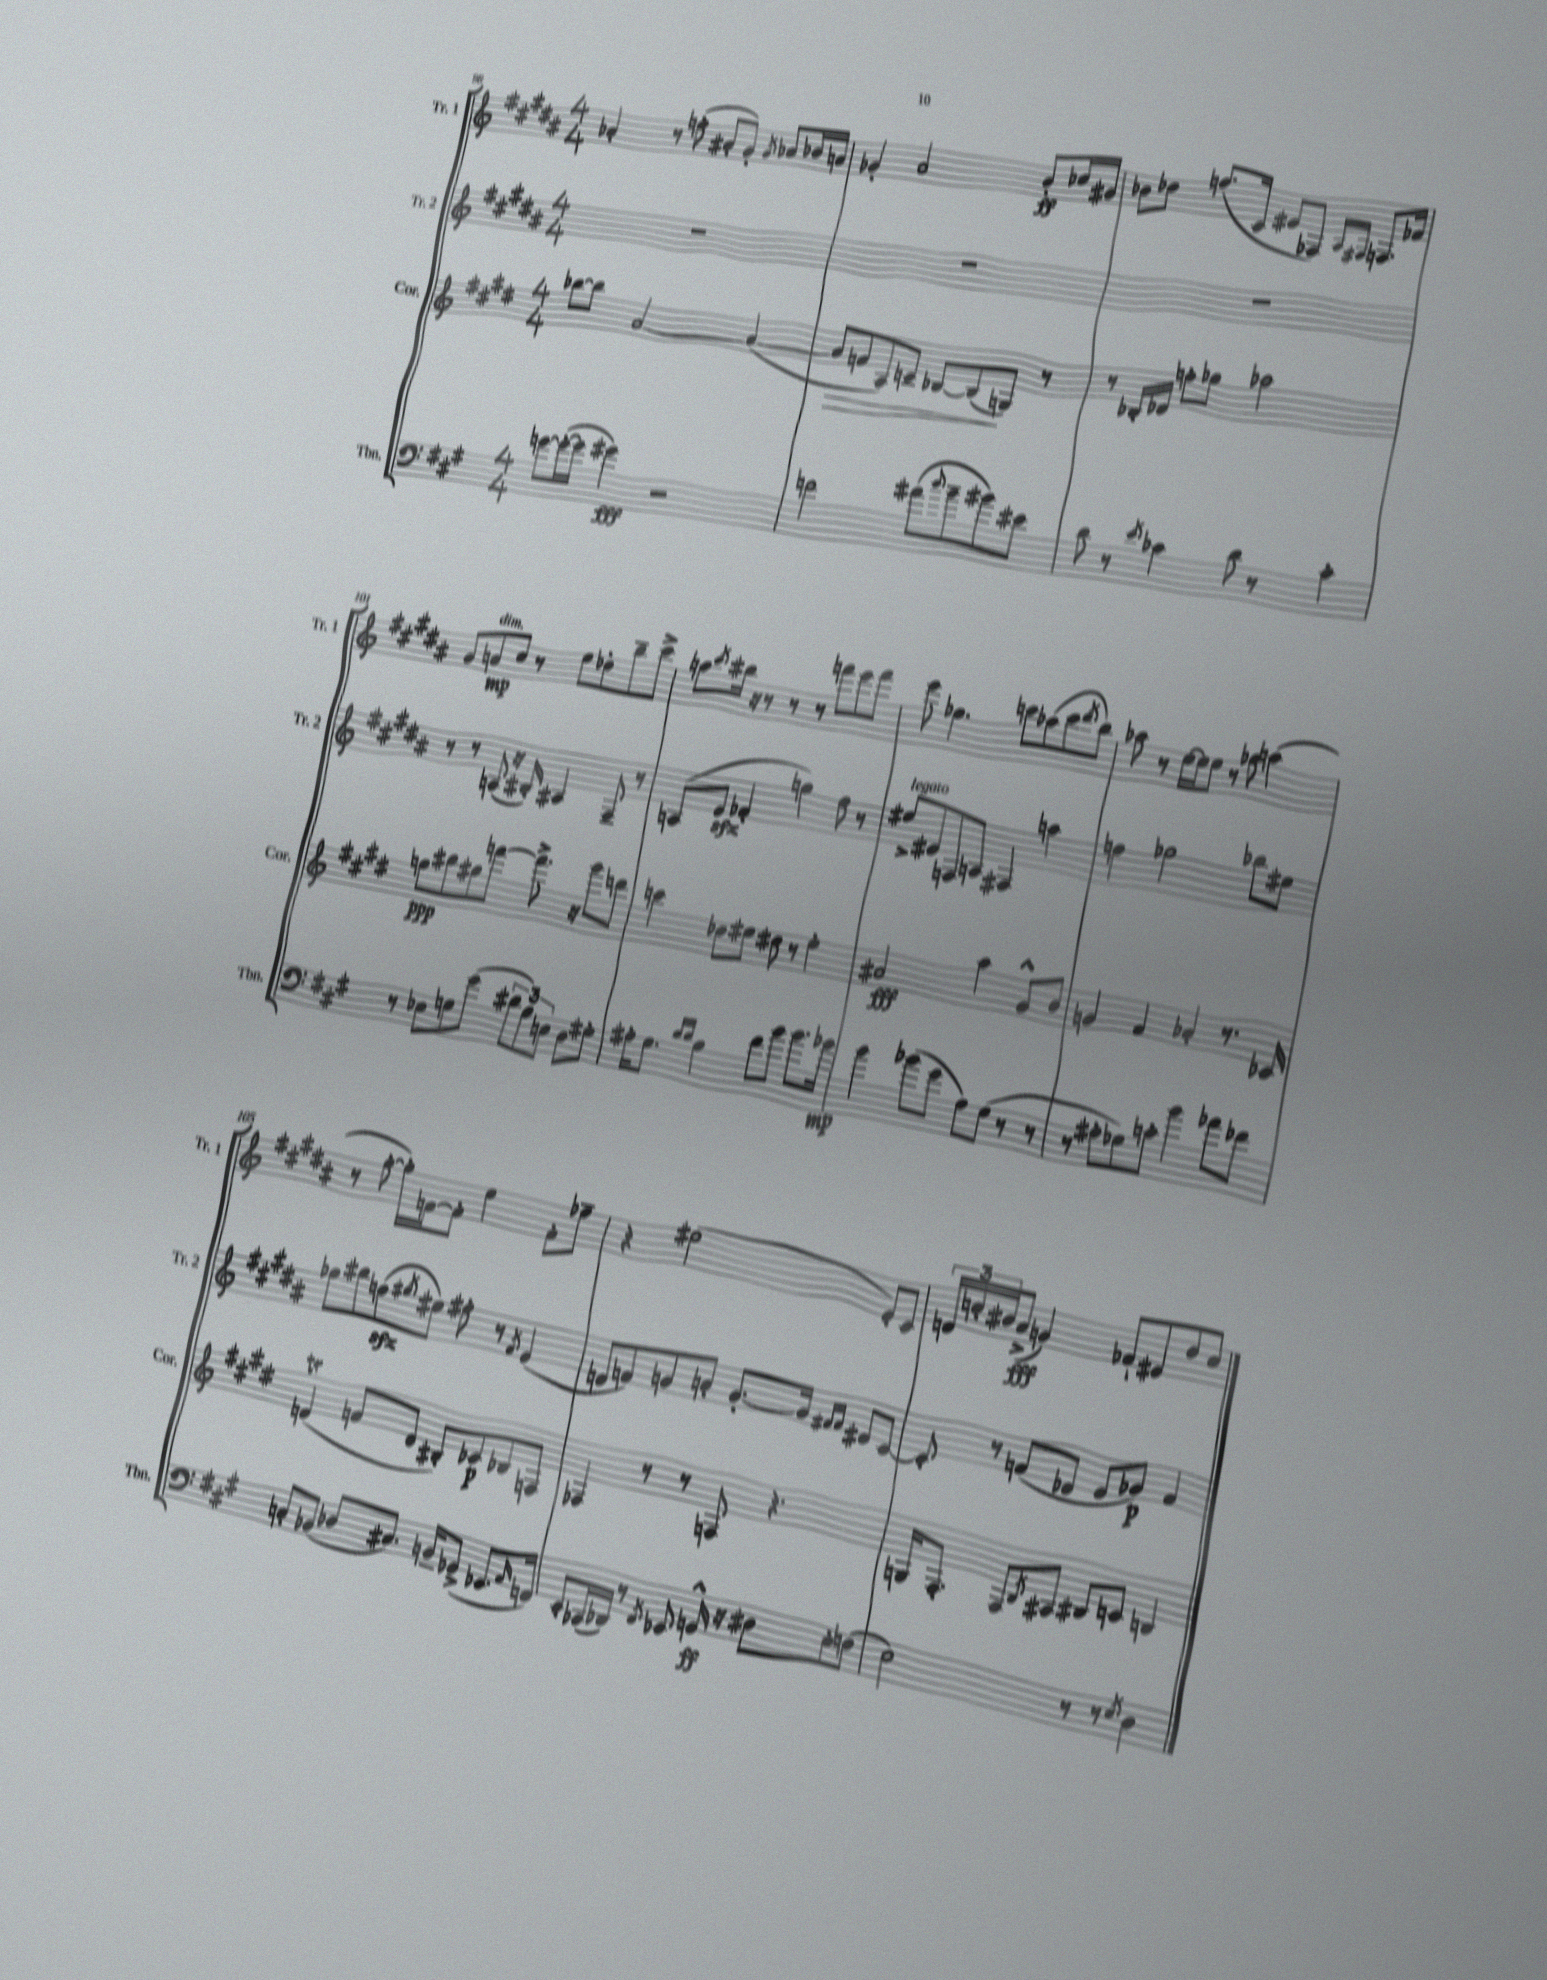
<<
\new StaffGroup <<
\new Staff = "s0" \with { instrumentName = "Tr. 1" shortInstrumentName = "Tr. 1" } {
    \clef treble \key b \major \numericTimeSignature \time 4/4
    aes'4-. r8 f''8-.( ais'8-. gis'8-.) \acciaccatura { gis'8 } aes'8 bes'16 a'16 |
    ges'4-. ais'2 b'8-.\ff ces''16 gis'16 |
    bes'8 des''8 f''8.( cis'16 eis'8 fes8) \grace { ais16 fis16 } f8. fes'16 |
    gis'8 a'8\mp^\markup { \italic "dim." } cis''8 r8 e''8 des''8-. b''8-- cis'''8-> |
    a''8 \acciaccatura { cis'''8 } bis''16 r16 r8 r8 r8 f'''8 e'''8 f'''8 |
    e'''8 ges''4. c'''8 aes''8( c'''8 \acciaccatura { dis'''8 } b''8) |
    aes''8 r8 e''16~ e''16 e''8 r8 ges''8 a''4( |
    r8 gis''8~-. gis''16-.) f'16~ f'8-. e''4 f'8-. fes''8-- |
    r4 eis''2( e'8-.) cis'8 |
    \tuplet 3/2 { d'16 c''16-. bis'16 } ais'8->\fff( g'4) fes'8-! eis'8 dis''8 c''8 \bar "|." |
}
\new Staff = "s1" \with { instrumentName = "Tr. 2" shortInstrumentName = "Tr. 2" } {
    \clef treble \key b \major \numericTimeSignature \time 4/4
    R1 |
    R1 |
    R1 |
    r8 r8 a8( r16 bis16-.) ais4 fis8-- r8 |
    a8( e'8\sfz fes'4-. g''4) fis''8 r8 |
    eis''8->^\markup { \italic "legato" } eis'8 f8 a8 fis4 a''4 |
    f''4 ges''2 bes''8 eis''8 |
    ges''8 bis''8 f''8\sfz( \acciaccatura { gis''8 } eis''8) fis''8-. r8 \acciaccatura { fis'8 } e'4( |
    d'8 f'8) g'8 a'8-. g'8.~-. g'16 \grace { fis'16 fis'16 } dis'8 cis'8~ |
    cis'8-. r8 f'8( des'8 e'8 ges'8\p) f'4 \bar "|." |
}
\new Staff = "s2" \with { instrumentName = "Cor." shortInstrumentName = "Cor." } {
    \clef treble \key e \major \numericTimeSignature \time 4/4
    bes''8~ bes''8 a'2~ a'4~( |
    a'8\> f'8 a8) c'8-- bes8~ bes8\!( g8) r8 |
    r8 bes16-. des'16 f''8-. ges''8 aes''2 |
    g''8\ppp bis''8 gis''8 f'''8~ f'''8.-> r16 gis'''8 d'''8 |
    c'''4 des''8 eis''8 dis''8 r8 eis''4-. |
    ais'2\fff a''4 gis'8-^ b'8 |
    g'4 fis'4 aes'4-. r8. ces'16 |
    d'4\trill( f'8 d'8 bis8-.) ces'8\p bes8 f8 |
    fes4 r8 r8 f8 r4. |
    g16 fis8.-. fis8 \acciaccatura { b8 } ais8 bis8 c'8 b4 \bar "|." |
}
\new Staff = "s3" \with { instrumentName = "Tbn." shortInstrumentName = "Tbn." } {
    \clef bass \key a \major \numericTimeSignature \time 4/4
    g'8~ g'16~-.( g'16 gis'4\fff) r2 |
    f'2 ais'8( \appoggiatura { d''8 } b'8-- bis'8) eis'8 |
    d'8 r8 \acciaccatura { e'8 } ces'4 d'8 r8 ces'4-. |
    r8 ees8 g8 gis'8( \tuplet 3/2 { dis'8 b8) e8 } d8 gis8-. |
    ais16-. gis8. \grace { d'16 d'16 } b4 fis'8 b'8 b'8. bes'16\mp |
    b'4 bes'8( gis'8 a8) gis8( r8 r8 |
    r8 ais8-. ges8) c'8-. b'4 aes'8 fes'8 |
    c8-. bes,8( des8 cis8.) b,16-- ges,8->( ees,8. \grace { a,16 } f,16) |
    e,8-. ces,16( des,16) r8 \acciaccatura { fis,8 } ees,8 g,16-^\ff r16 dis8 e8-. f8( |
    e2) r8 r8 \acciaccatura { e8 } d4 \bar "|." |
}
>>
>>
\layout { \context { \Score currentBarNumber = #98 } }
